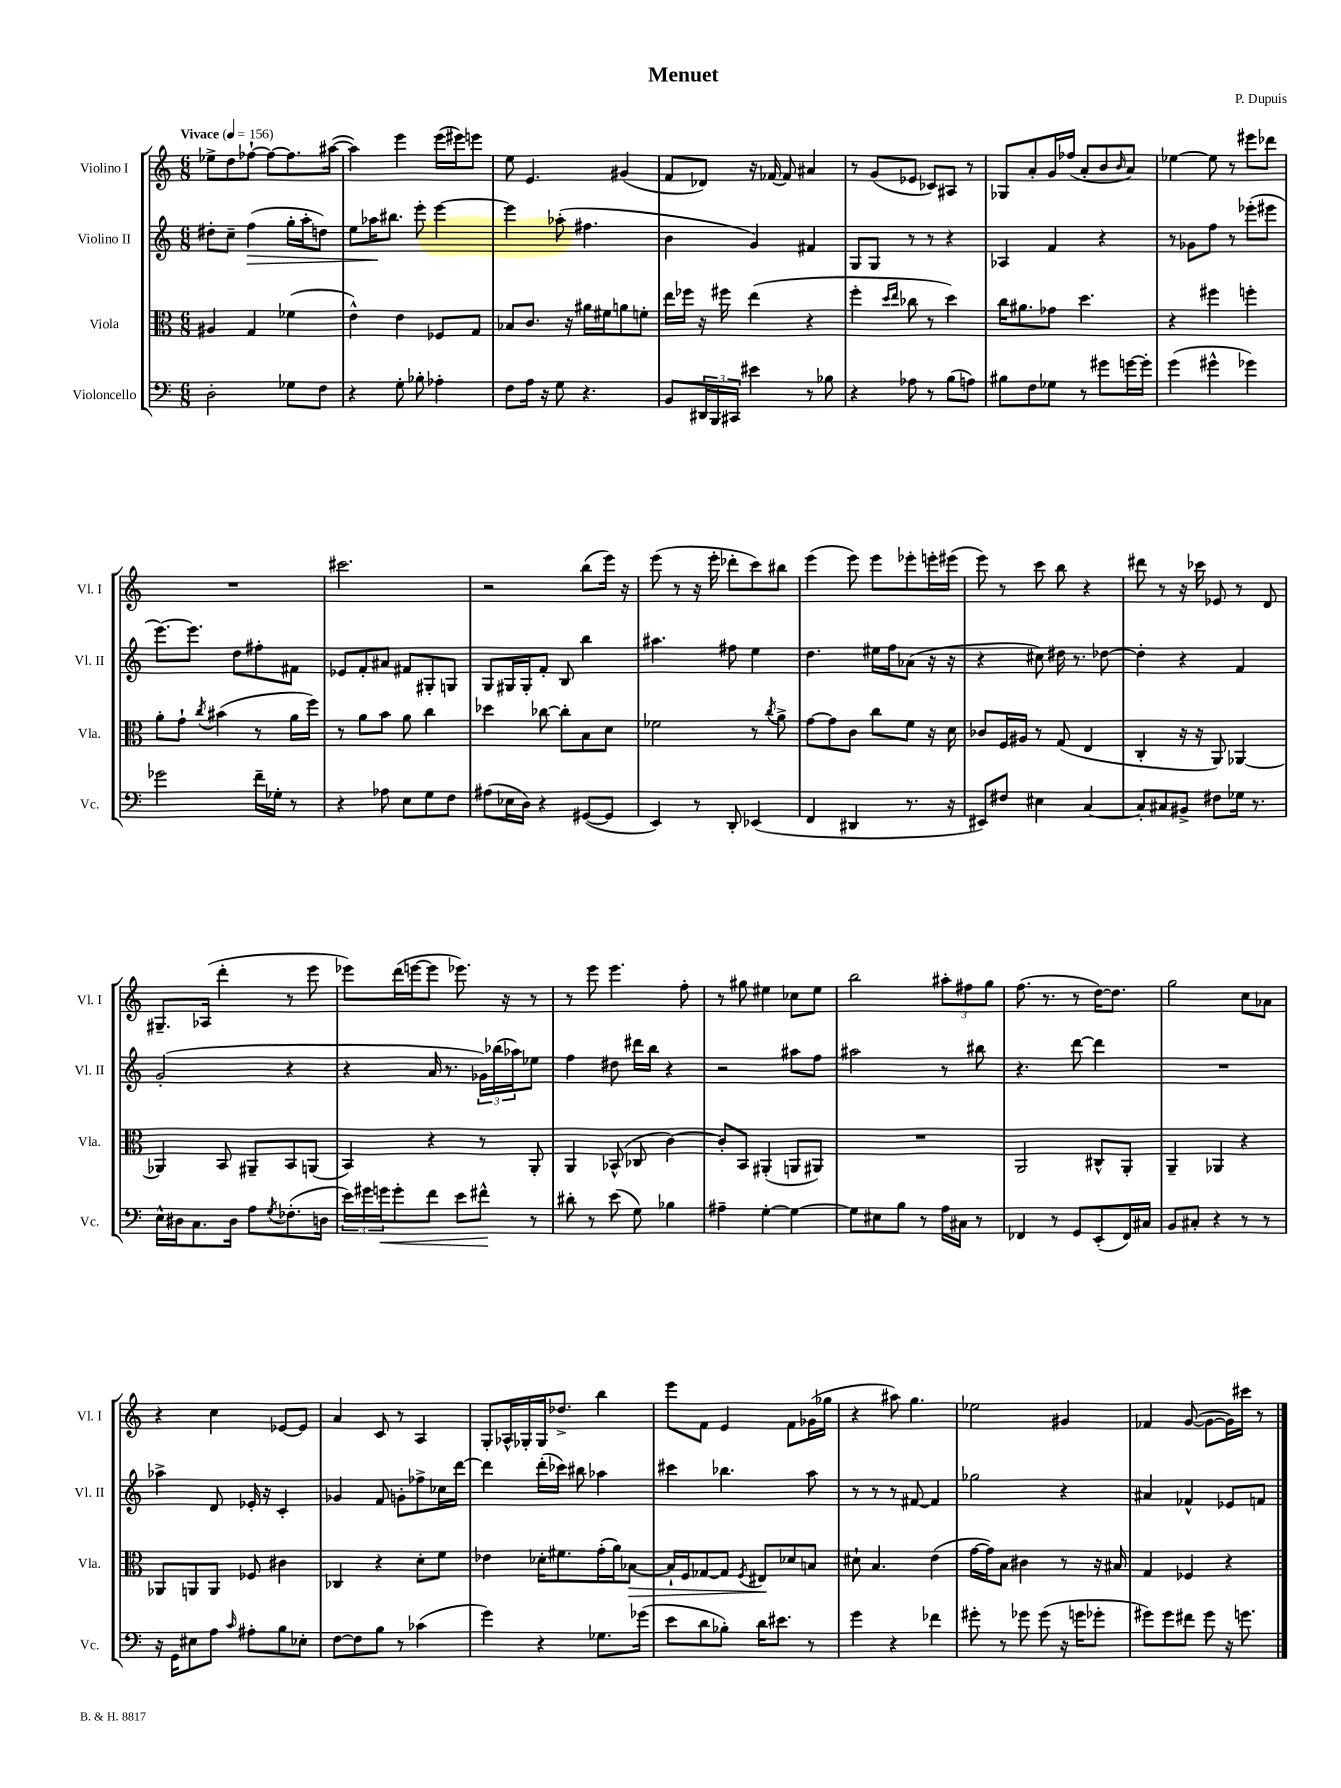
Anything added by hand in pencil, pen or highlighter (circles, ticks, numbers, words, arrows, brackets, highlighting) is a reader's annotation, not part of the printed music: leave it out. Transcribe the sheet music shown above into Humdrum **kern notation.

**kern	**kern	**kern	**kern
*staff4	*staff3	*staff2	*staff1
*clefF4	*clefC3	*clefG2	*clefG2
*k[]	*k[]	*k[]	*k[]
*M6/8	*M6/8	*M6/8	*M6/8
*MM156	*MM156	*MM156	*MM156
2D'	4A#	8dd#'	8ee-^
.	.	8cc~	8dd
.	4G	(4ff	[8ff-`
.	.	.	8ff-_
8G-	(4f-	16gg'	8.ff-]
.	.	16aa'	.
8F	.	8dd)	.
.	.	.	([16aa#
=	=	=	=
4r	4e^^)	8ee	4aa#])
.	.	16aa-	.
.	.	8.bb#	.
8G'	4e	.	4eee
8B-'	.	8eee'	.
4A-'	8F-	[4eee	(16eee
.	.	.	16eee#)
.	8G	.	8eee
=	=	=	=
8F	8B-	4eee]	8ee
16A	8.c	.	4.e
16r	.	.	.
8G	.	(8aa-'	.
.	16r	.	.
4.r	16a#	4.ff#	.
.	16f#	.	.
.	8a	.	(4g#
.	8f'	.	.
=	=	=	=
8BB	16ee	4b	8f
.	16ff-	.	.
24DD#	16r	.	8d-)
24BBB	.	.	.
.	16ff#	.	.
24CC#	.	.	.
4e#	(4ee	4g)	16r
.	.	.	[16f-
.	.	.	8f-]
8r	4r	4f#	4a#
8B-	.	.	.
=	=	=	=
4r	4ff'	8G	8r
.	.	8G	(8g
.	16qqdd	.	.
.	16qqee	.	.
8A-	8cc-	8r	8e-
8r	8r	8r	8c-)
(8B	4dd)	4r	8A#
8A)	.	.	8r
=	=	=	=
8B#	16cc	4A-	8G-
.	8.a#	.	.
8F	.	.	8a'
8G-	8g-	4f	16g
.	.	.	(16ff-
8r	4.dd	.	8a'
8g#	.	4r	8b
.	.	.	16qqb
[16g	.	.	8a)
16g']	.	.	.
=	=	=	=
(4g	4r	8r	[4ee-
.	.	8g-	.
4g#^^	4ff#	8ff	8ee-]
.	.	8r	8r
4g-)	4ff'	(8eee-'	8eee#
.	.	8eee#	8ddd-
=	=	=	=
2g-	8a'	[8.eee)	2.r
.	8g`	.	.
.	.	8.eee]	.
.	8qcc	.	.
.	(4b#	.	.
.	.	8dd	.
16f~	8r	8ff#'	.
16G-'	.	.	.
8r	16a	8f#	.
.	16ff)	.	.
=	=	=	=
4r	8r	8e-	2.ccc#
.	8a	8f'	.
8A-	8b	8a#	.
8E	8a	8f#	.
8G	4cc	8G#'	.
8F	.	8G	.
=	=	=	=
(8A#	4dd-	8G	2r
16E-	.	16G#	.
16D)	.	16G#'	.
4r	[8cc-	8f'	.
.	8cc-']	8B	.
([8GG#	8B	4bb	(8bb
8GG#]	8d	.	16eee)
.	.	.	16r
=	=	=	=
4EE)	2f-	4.aa#	(8eee
.	.	.	8r
8r	.	.	16r
.	.	.	16eee'
8DD'	.	8ff#	8ddd-'
(4EE-	8r	4ee	8ccc)
.	8qcc	.	.
.	8a^	.	8bb#
=	=	=	=
4FF	[8g	4.dd	(4eee
.	8g]	.	.
4DD#	8c	.	8eee)
.	8cc	16ee#	8eee
.	.	16ff	.
8.r	8f	(8a-	8eee-'
.	16r	16r	16eee'
16r	16d	16r	(16eee#
=	=	=	=
8EE#)	8c-	4r	8eee)
8F#	16F	.	8r
.	16A#	.	.
4E#	8r	8cc#)	8ccc
.	(8G	16dd#	8bb
.	.	8.r	.
[4C	4E	.	4r
.	.	[8dd-	.
=	=	=	=
8C']	4C'	4dd-']	8ddd#
8C#	.	.	8r
8BB#^	16r	4r	16r
.	16r	.	16ccc-
8F#	8AA)	.	8e-
16G-	[4AA-	4f	8r
8.r	.	.	.
.	.	.	8d
=	=	=	=
16E^^	4AA-]	(2g'	8.G#~
16D#	.	.	.
8.C	.	.	.
.	.	.	(16A-
.	8BB	.	4ddd'
16D#	.	.	.
8A	8AA#~	.	.
8qG	.	.	.
(8.F-'	8BB	4r	8r
.	(8AA	.	8eee
16D	.	.	.
=	=	=	=
24e)	4BB)	4r	8eee-)
24g#	.	.	.
24g	.	.	.
8g'	.	.	(16ddd
.	.	.	[16eee
8f	4r	16a	8eee]
.	.	8.r	.
8e	.	.	8.eee-)
8f#^^	8r	24g-)	.
.	.	(24bb-	.
.	.	.	16r
.	.	24aa-)	.
8r	8AA'	8ee-	8r
=	=	=	=
8d#'	4AA	4ff	8r
8r	.	.	8eee
(8e	(8BB-^^	8dd#	4.eee
8G)	8C-	16ddd#	.
.	.	16bb	.
4B-	[4c)	4r	.
.	.	.	8ff'
=	=	=	=
4A#~	8c']	2r	8r
.	8BB	.	8gg#
[4G'	(4AA#'	.	4ee#
4G_	8AA	8aa#	8cc-
.	8AA#)	8ff	8ee#
=	=	=	=
8G]	2.r	2aa#	2bb
8E#	.	.	.
8B	.	.	.
8r	.	.	.
16A	.	8r	12aa#'
16C#	.	.	.
.	.	.	12ff#
8r	.	8bb#	.
.	.	.	12gg
=	=	=	=
4FF-	2AA	4.r	(8.ff
.	.	.	8.r
8r	.	.	.
8GG	.	[8ddd	8r
(8EE'	8C#^^	4ddd]	[16dd)
.	.	.	8.dd]
16FF-)	8AA'	.	.
16C#	.	.	.
=	=	=	=
8BB	4AA~	2.r	2gg
8C#'	.	.	.
4r	4AA-	.	.
8r	4r	.	8cc
8r	.	.	8a-
=	=	=	=
16r	8AA-	4aa-^	4r
16GG	.	.	.
8E#	8AA	.	.
8A	8AA	8d	4cc
16qqc	.	.	.
8A#'	8F-	16e-'	.
.	.	16r	.
8B	4c#	4c'	[8e-
8E-'	.	.	8e-]
=	=	=	=
[8F	4C-	4g-	4a
8F]	.	.	.
8B	4r	8f	8c
8r	.	8g'	8r
(4c-	8d'	8ff-^	4A
.	8f	16cc-	.
.	.	[16ddd	.
=	=	=	=
4g)	4e-	4ddd]	8G'
.	.	.	16A-^^
.	.	.	16G-'
4r	16d-'	(16ddd'	16G-
.	8.f#	16ccc-)	8.dd-^
.	.	8bb#	.
8.G-	(16g'	4aa-	4bb
.	16a)	.	.
.	[8B-	.	.
(16g-	.	.	.
=	=	=	=
8e	16B-`]	4ccc#	8eee
.	16F	.	.
8d	[8G-	.	8f
8B-')	8G-]	4.bb-	4e
.	8qF	.	.
16d	8E#	.	.
8.e#	.	.	.
.	8d-	.	8f
8r	8B	8aa	(16g-
.	.	.	16gg-
=	=	=	=
4g	8d#`	8r	4r
.	4.B	8r	.
4r	.	8r	8aa#)
.	.	[8f#	4.gg
4f-	(4e	4f#]	.
=	=	=	=
8g#'	[16g	2gg-	2ee-
.	16g])	.	.
8r	8B	.	.
8g-	4c#	.	.
(8g-	.	.	.
16r	8r	4r	4g#
16g	.	.	.
8g-'	16r	.	.
.	16B#	.	.
=	=	=	=
8g#)	4G	4a#	4f-
8g#	.	.	.
8f#	4F-	4f-^^	([8g
8g#	.	.	8g_
16r	4r	8e-	16g])
8.g	.	.	16ccc#
.	.	8f	8r
==	==	==	==
*-	*-	*-	*-
